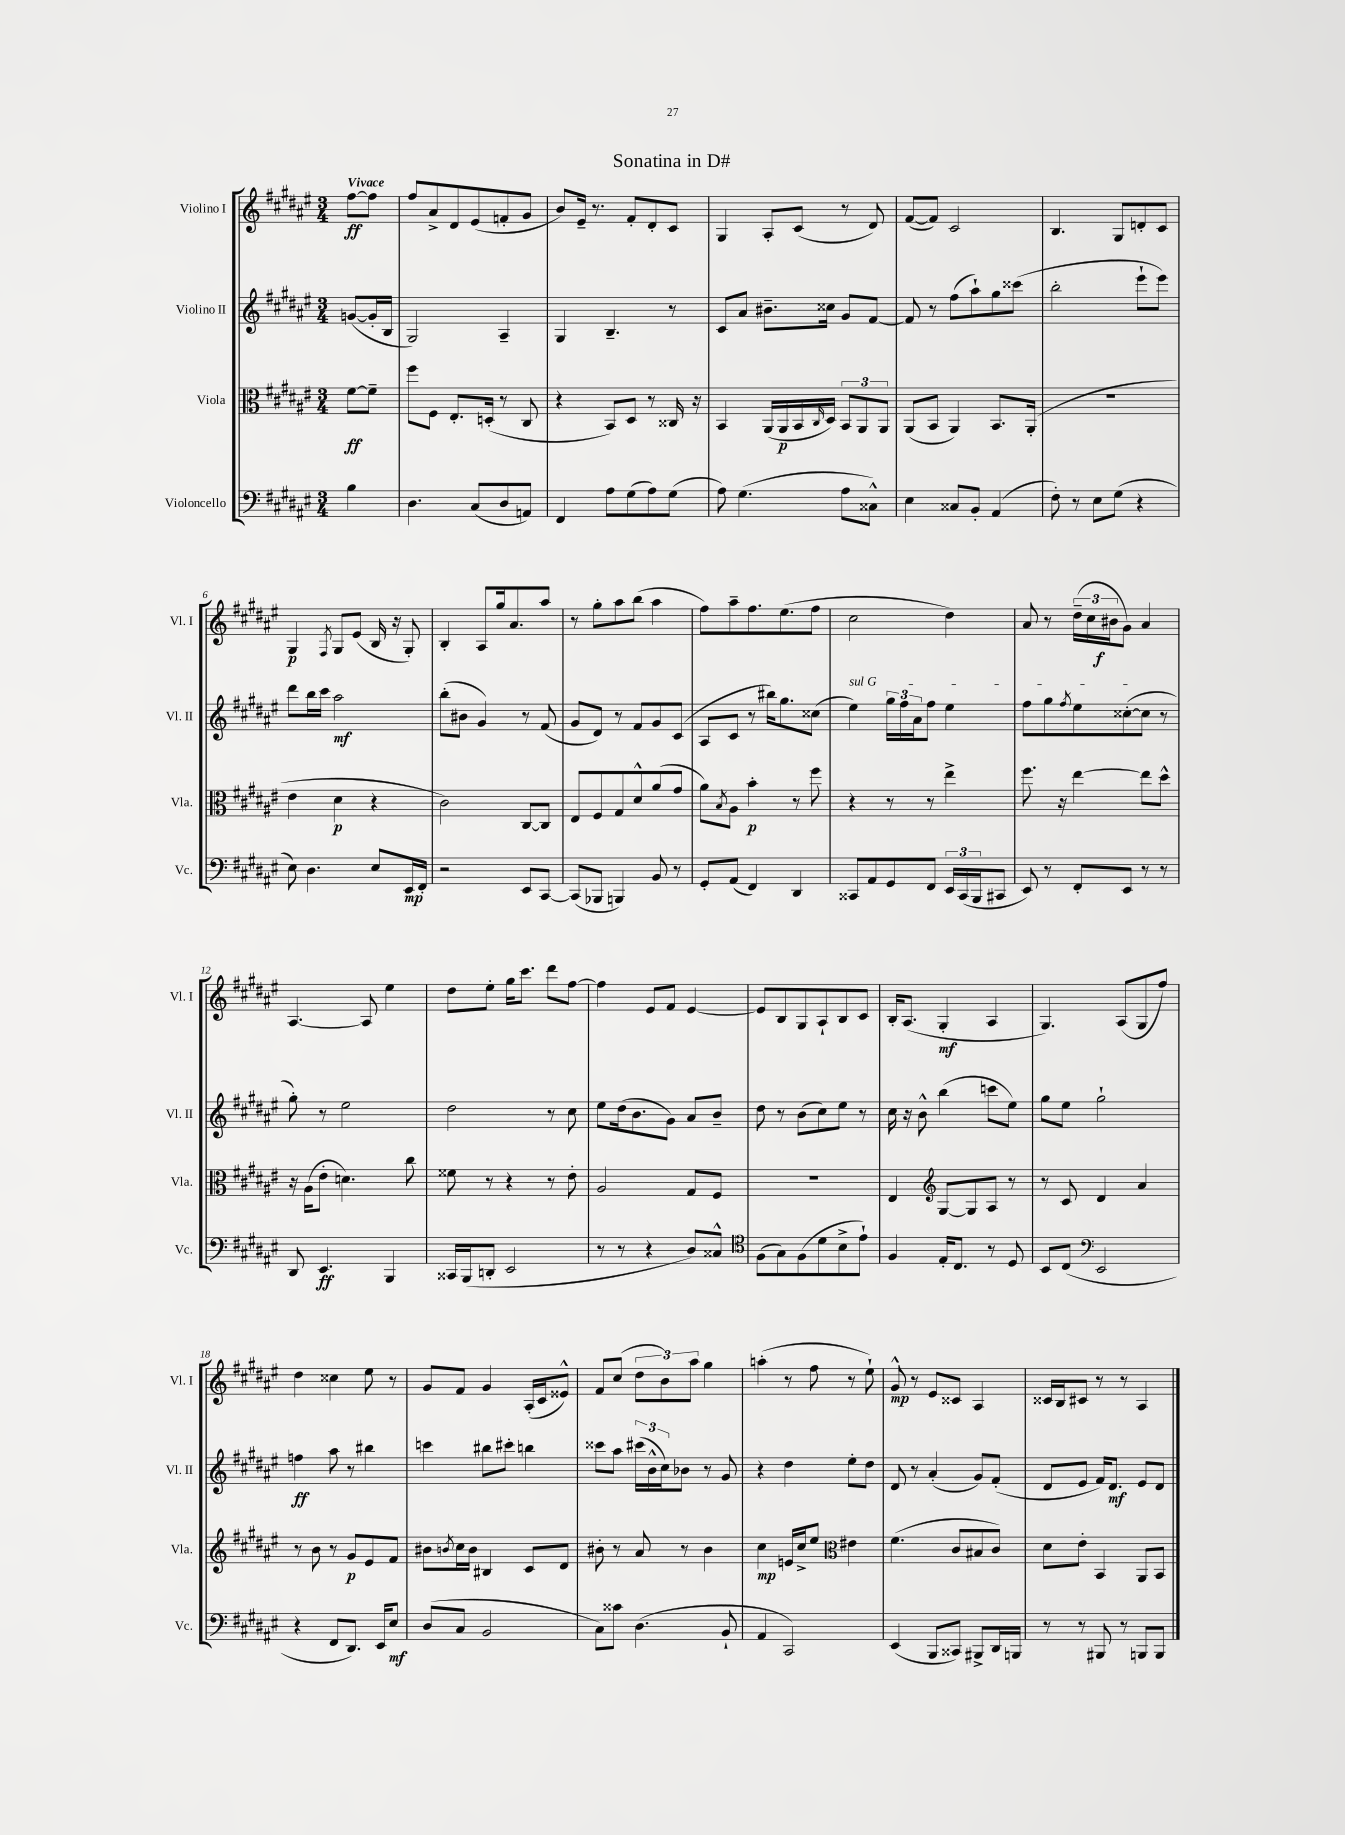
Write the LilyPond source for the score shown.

\header { title = "Sonatina in D#" }
<<
\new StaffGroup <<
\new Staff = "s0" \with { instrumentName = "Violino I" shortInstrumentName = "Vl. I" } {
    \clef treble \key fis \major \numericTimeSignature \time 3/4 \partial 4 \tempo "Vivace"
    fis''8~\ff fis''8 |
    fis''8 ais'8-> dis'8 eis'8( f'8-. gis'8 |
    b'8) eis'16-- r8. fis'8-. dis'8-. cis'8 |
    gis4 ais8-. cis'8( r8 dis'8) |
    fis'8~( fis'8) cis'2 |
    b4. gis8 d'8-. cis'8 |
    gis4\p \acciaccatura { fis8 } gis8 eis'8( b16 r16 gis8-.) |
    b4-. ais8 gis''16 ais'8. ais''8 |
    r8 gis''8-. ais''8 b''8( ais''4 |
    fis''8) ais''8-- fis''8. eis''8.( fis''8 |
    cis''2 dis''4) |
    ais'8 r8 \tuplet 3/2 { dis''16--( cis''16 bis'16\f } gis'8) ais'4 |
    ais4.~ ais8 eis''4 |
    dis''8 eis''8-. gis''16 cis'''8. dis'''8 fis''8~ |
    fis''4 eis'8 fis'8 eis'4~ |
    eis'8 b8 gis8 ais8-! b8 cis'8 |
    b16-. ais8.( gis4-.\mf ais4 |
    gis4.) ais8( gis8 fis''8) |
    dis''4 cisis''4 eis''8 r8 |
    gis'8 fis'8 gis'4 ais16-.( cis'16 eisis'8-^) |
    fis'8 cis''8( \tuplet 3/2 { dis''8 b'8) ais''8 } gis''4 |
    a''4-.( r8 fis''8 r8 eis''8-!) |
    gis'8-^\mp r8 eis'8 cisis'8 ais4 |
    cisis'16 b16 cis'8 r8 r8 ais4 \bar "|." |
}
\new Staff = "s1" \with { instrumentName = "Violino II" shortInstrumentName = "Vl. II" } {
    \clef treble \key fis \major \numericTimeSignature \time 3/4 \partial 4
    g'8~( g'16-. b16 |
    gis2) ais4-- |
    gis4 b4.-- r8 |
    cis'8 ais'8 bis'8.-- cisis''16 gis'8 fis'8~ |
    fis'8 r8 fis''8( ais''8-!) gis''8 cisis'''8( |
    b''2-. eis'''8-! eis'''8) |
    dis'''8 b''16 cis'''16 ais''2\mf |
    b''8-.( bis'8 gis'4) r8 fis'8( |
    gis'8 dis'8) r8 fis'8 gis'8 cis'8( |
    ais8 cis'8 r8 bis''16) gis''8. cisis''8( |
    \once \override TextSpanner.bound-details.left.text = \markup { \italic "sul G" } eis''4\startTextSpan) \tuplet 3/2 { gis''16 fis''16 ais'16 } fis''8 eis''4 |
    fis''8 gis''8 \acciaccatura { fis''8 } eis''8 cisis''8~-.( cisis''8\stopTextSpan r8 |
    gis''8-.) r8 eis''2 |
    dis''2 r8 cis''8 |
    eis''8 dis''16( b'8. gis'8) ais'8 b'8-- |
    dis''8 r8 b'8( cis''8) eis''8 r8 |
    cis''16 r16 b'8-^ b''4( c'''8 eis''8) |
    gis''8 eis''8 gis''2-! |
    f''4\ff ais''8 r8 bis''4 |
    c'''4 bis''8 cis'''8-. b''4 |
    cisis'''8 ais''8 \tuplet 3/2 { cis'''16( b'16-^ cis''16) } bes'8 r8 gis'8 |
    r4 dis''4 eis''8-. dis''8 |
    dis'8 r8 ais'4-.( gis'8) fis'8-.( |
    dis'8 eis'8 fis'16) dis'8.\mf eis'8 dis'8 \bar "|." |
}
\new Staff = "s2" \with { instrumentName = "Viola" shortInstrumentName = "Vla." } {
    \clef alto \key fis \major \numericTimeSignature \time 3/4 \partial 4
    fis'8~\ff fis'8-- |
    fis''8 fis8 eis8.-. d16-.( r8 cis8 |
    r4 b,8) dis8 r8 cisis16 r16 |
    b,4 ais,16( ais,16\p b,16 \grace { cis16 } dis16) \tuplet 3/2 { b,8 ais,8 ais,8 } |
    ais,8( b,8 ais,4) b,8. ais,16-.( |
    R2. |
    eis'4 dis'4\p r4 |
    cis'2) cis8~ cis8 |
    eis8 fis8 gis8 dis'8-^ ais'8( gis'8 |
    ais'8) \acciaccatura { b8 } ais8 b'4-.\p r8 fis''8 |
    r4 r8 r8 eis''4-> |
    fis''8. r16 eis''4~ eis''8 dis''8-^ |
    r16 ais16( eis'8-. d'4.) cis''8 |
    fisis'8 r8 r4 r8 eis'8-. |
    ais2 gis8 fis8 |
    R2. |
    eis4 \clef treble gis8~ gis8 ais8 r8 |
    r8 cis'8 dis'4 ais'4 |
    r8 b'8 r8 gis'8\p eis'8 fis'8 |
    bis'8 \acciaccatura { b'8 } cis''16 b'16 bis4 cis'8 dis'8 |
    bis'8-. r8 ais'8 r8 bis'4 |
    cis''4\mp e'16 cis''16-> eis''8 \clef alto eis'4 |
    fis'4.( cis'8 bis8 cis'8) |
    dis'8 eis'8-. b,4 ais,8 b,8 \bar "|." |
}
\new Staff = "s3" \with { instrumentName = "Violoncello" shortInstrumentName = "Vc." } {
    \clef bass \key fis \major \numericTimeSignature \time 3/4 \partial 4
    b4 |
    dis4. cis8( dis8 a,8) |
    fis,4 ais8 gis8( ais8) gis8( |
    ais8) gis4.( ais8 cisis8-^) |
    eis4 cisis8 b,8-. ais,4( |
    fis8-.) r8 eis8 gis8( r4 |
    eis8) dis4. eis8 eis,16\mp fis,16-. |
    r2 eis,8 cis,8~ |
    cis,8( bes,,8 b,,4) b,8 r8 |
    gis,8-. ais,8( fis,4) dis,4 |
    cisis,8 ais,8 gis,8 fis,8 \tuplet 3/2 { eis,16 cisis,16( b,,16 } cis,8 |
    eis,8) r8 fis,8-. eis,8 r8 r8 |
    dis,8 eis,4.\ff b,,4 |
    cisis,16 b,,16( d,8-. eis,2 |
    r8 r8 r4 dis8) cisis8-^ |
    \clef tenor fis8( gis8) fis8( dis'8 b8-> eis'8-!) |
    fis4 eis16-. cis8. r8 dis8 |
    b,8 cis8( \clef bass eis,2 |
    r4 fis,8 dis,8.) eis,16 eis8\mf |
    dis8( cis8 b,2 |
    cis8) cisis'8 dis4.( b,8-! |
    ais,4 cis,2) |
    eis,4( b,,8 cisis,8) bis,,8-> dis,16 b,,16 |
    r8 r8 bis,,8 r8 b,,8 b,,8 \bar "|." |
}
>>
>>
